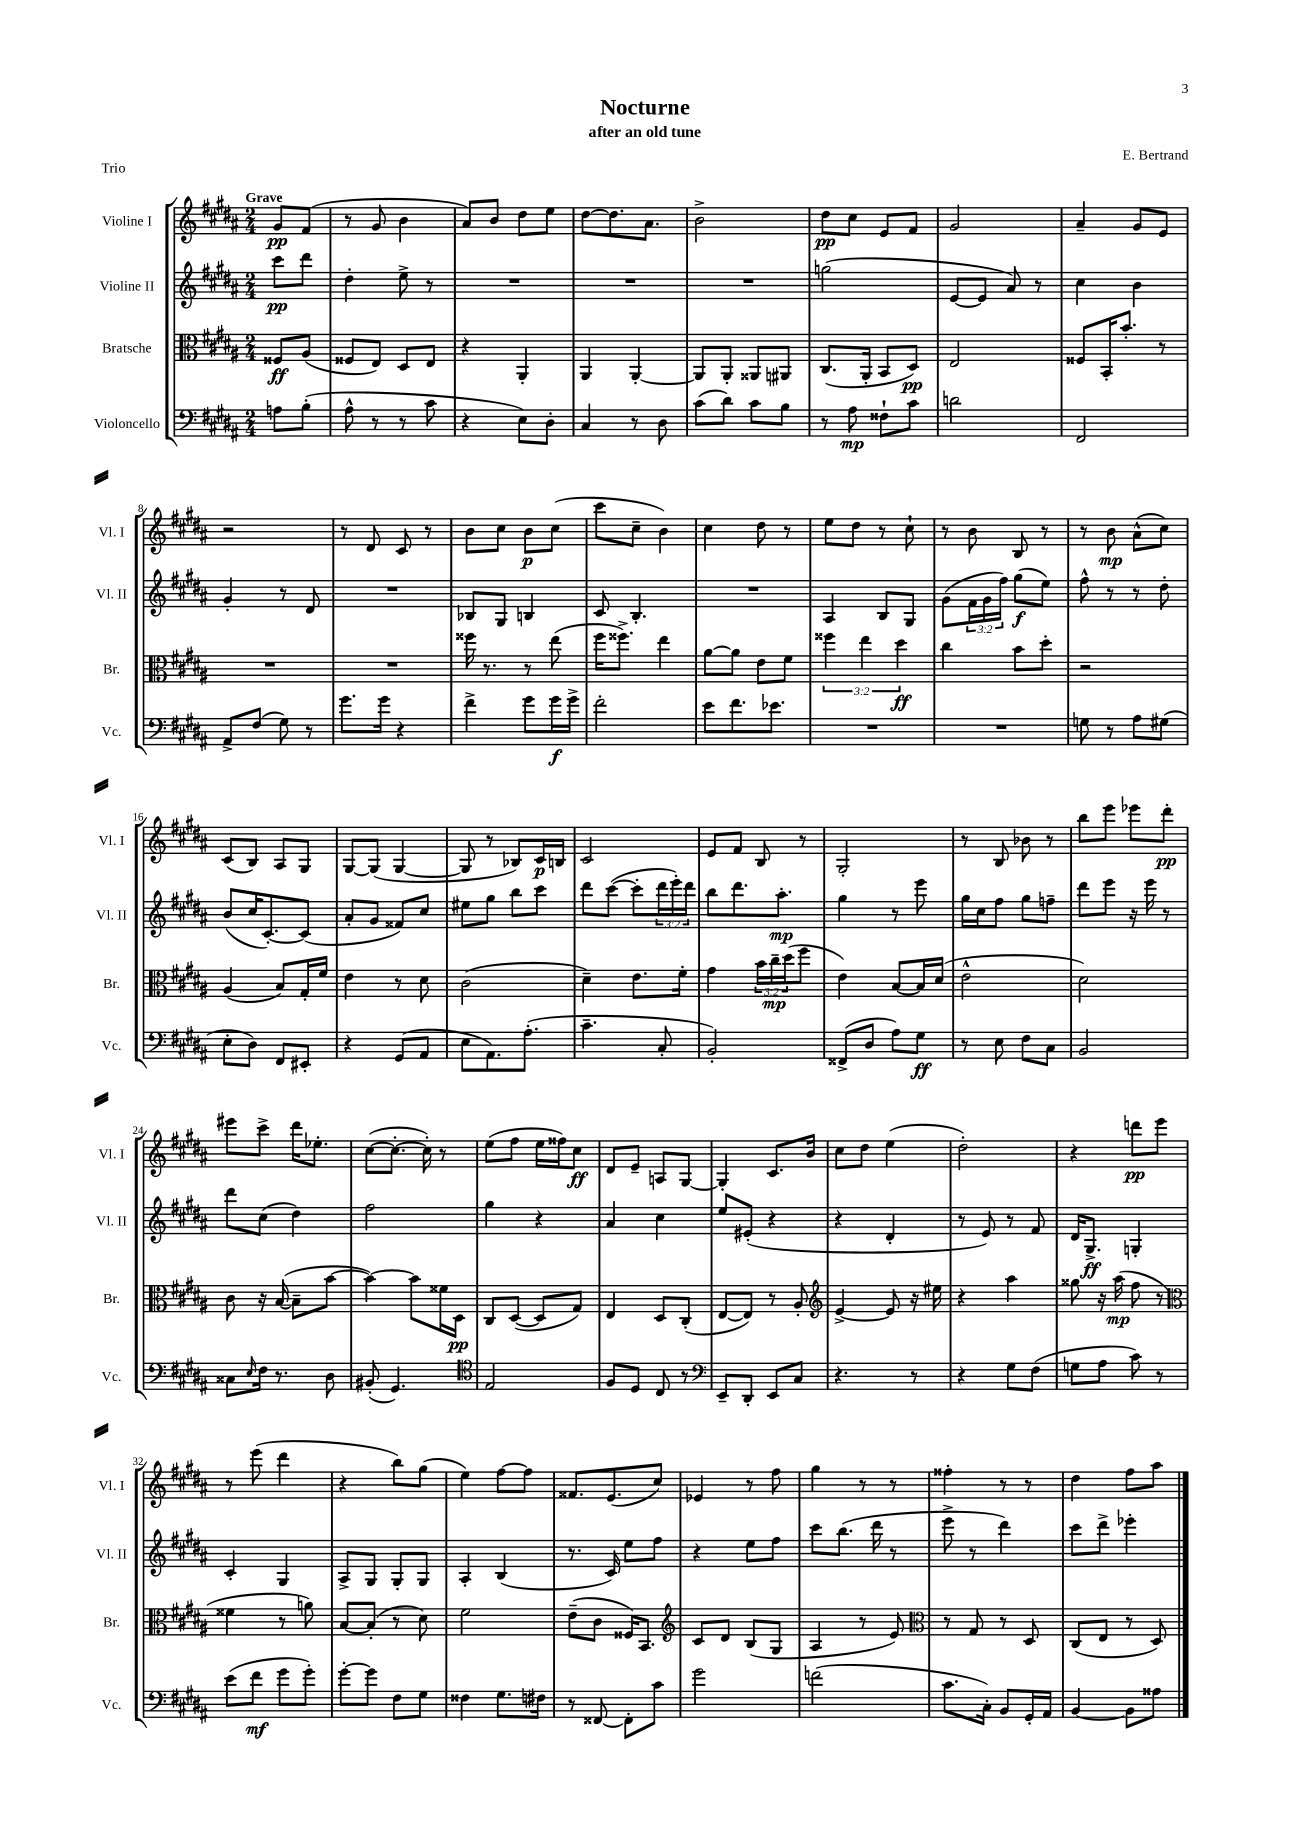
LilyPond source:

\header { title = "Nocturne" composer = "E. Bertrand" subtitle = "after an old tune" piece = "Trio" }
<<
\new StaffGroup <<
\new Staff = "s0" \with { instrumentName = "Violine I" shortInstrumentName = "Vl. I" } {
    \clef treble \key b \major \numericTimeSignature \time 2/4 \partial 4 \tempo "Grave"
    gis'8\pp fis'8( |
    r8 gis'8 b'4 |
    ais'8) b'8 dis''8 e''8 |
    dis''8~ dis''8. ais'8. |
    b'2-> |
    dis''8\pp cis''8 e'8 fis'8 |
    gis'2 |
    ais'4-- gis'8 e'8 |
    r2 |
    r8 dis'8 cis'8 r8 |
    b'8 cis''8 b'8\p cis''8( |
    cis'''8 cis''8-- b'4) |
    cis''4 dis''8 r8 |
    e''8 dis''8 r8 cis''8-! |
    r8 b'8 b8 r8 |
    r8 b'8\mp ais'8-^( cis''8) |
    cis'8( b8) ais8 gis8 |
    gis8~ gis8( gis4~ |
    gis8 r8 bes8) cis'16\p b16 |
    cis'2 |
    e'8 fis'8 b8 r8 |
    gis2-. |
    r8 b8 bes'8 r8 |
    b''8 e'''8 ees'''8 dis'''8-.\pp |
    eis'''8 cis'''8-> dis'''16 ees''8.-. |
    cis''8~( cis''8.~-. cis''16-.) r8 |
    e''8( fis''8 e''16 fisis''16) cis''8\ff |
    dis'8 e'8-- a8 gis8~ |
    gis4-. cis'8. b'16 |
    cis''8 dis''8 e''4( |
    dis''2-.) |
    r4 d'''8\pp e'''8 |
    r8 e'''8( dis'''4 |
    r4 b''8) gis''8( |
    e''4) fis''8~ fis''8 |
    fisis'8. e'8.( cis''8) |
    ees'4 r8 fis''8 |
    gis''4 r8 r8 |
    fisis''4-. r8 r8 |
    dis''4 fis''8 ais''8 \bar "|." |
}
\new Staff = "s1" \with { instrumentName = "Violine II" shortInstrumentName = "Vl. II" } {
    \clef treble \key b \major \numericTimeSignature \time 2/4 \override Staff.TupletNumber.text = #tuplet-number::calc-fraction-text \partial 4
    cis'''8\pp dis'''8 |
    dis''4-. e''8-> r8 |
    R2 |
    R2 |
    R2 |
    g''2( |
    e'8~ e'8 ais'8) r8 |
    cis''4 b'4 |
    gis'4-. r8 dis'8 |
    R2 |
    bes8 gis8 b4 |
    cis'8 b4.-. |
    R2 |
    ais4 b8 gis8 |
    gis'8( \tuplet 3/2 { fis'16 gis'16 fis''16) } gis''8\f( e''8) |
    fis''8-^ r8 r8 dis''8-. |
    b'8( cis''16 cis'8.~-.) cis'8( |
    ais'8-. gis'8 fisis'8) cis''8 |
    eis''8 gis''8 b''8 cis'''8 |
    dis'''8 cis'''8~( cis'''8-. \tuplet 3/2 { dis'''16 e'''16-.) dis'''16 } |
    b''8 dis'''8. ais''8.-.\mp |
    gis''4 r8 e'''8 |
    gis''16 cis''16 fis''8 gis''8 f''8-- |
    dis'''8 e'''8 r16 e'''16 r8 |
    dis'''8 cis''8( dis''4) |
    fis''2 |
    gis''4 r4 |
    ais'4 cis''4 |
    e''8 eis'8-.( r4 |
    r4 dis'4-. |
    r8 e'8) r8 fis'8 |
    dis'16 gis8.->\ff g4-. |
    cis'4-. gis4 |
    ais8-> gis8 gis8-. gis8 |
    ais4-. b4( |
    r8. cis'16) e''8 fis''8 |
    r4 e''8 fis''8 |
    cis'''8 b''8.( dis'''16 r8 |
    e'''8-> r8 dis'''4) |
    cis'''8 dis'''8-> ees'''4-. \bar "|." |
}
\new Staff = "s2" \with { instrumentName = "Bratsche" shortInstrumentName = "Br." } {
    \clef alto \key b \major \numericTimeSignature \time 2/4 \override Staff.TupletNumber.text = #tuplet-number::calc-fraction-text \partial 4
    fisis8\ff ais8( |
    fisis8 e8) dis8 e8 |
    r4 ais,4-. |
    ais,4 ais,4~-. |
    ais,8 ais,8-. aisis,8 ais,8 |
    cis8.( ais,16-. b,8 dis8\pp) |
    e2 |
    fisis8 b,16-. b'8.-. r8 |
    R2 |
    R2 |
    fisis''16 r8. r8 e''8( |
    fis''16 fisis''8.->) e''4 |
    ais'8~ ais'8 e'8 fis'8 |
    \tuplet 3/2 { fisis''4 e''4 dis''4\ff } |
    cis''4 b'8 dis''8-. |
    r2 |
    ais4( b8) gis16-. fis'16 |
    e'4 r8 dis'8 |
    cis'2( |
    dis'4--) e'8. fis'16-. |
    gis'4 \tuplet 3/2 { b'16 cis''16--\mp dis''16( } fis''8 |
    e'4) b8~ b16 dis'16( |
    e'2-^ |
    dis'2) |
    cis'8 r16 b16~( b8-- b'8~ |
    b'4~) b'8 fisis'16 dis16\pp |
    cis8 dis8~( dis8 gis8) |
    e4 dis8 cis8-.( |
    e8~ e8) r8 ais8-. |
    \clef treble e'4~-> e'8 r16 eis''16 |
    r4 ais''4 |
    gisis''8 r16 ais''16\mp( fis''8 r8 |
    \clef alto fisis'4 r8 a'8) |
    b8~ b8-.( r8 dis'8) |
    fis'2 |
    e'8--( cis'8 fisis16) b,8. |
    \clef treble cis'8 dis'8 b8( gis8 |
    ais4 r8 e'8) |
    \clef alto r8 gis8 r8 dis8 |
    cis8( e8 r8 dis8) \bar "|." |
}
\new Staff = "s3" \with { instrumentName = "Violoncello" shortInstrumentName = "Vc." } {
    \clef bass \key b \major \numericTimeSignature \time 2/4 \partial 4
    a8 b8-.( |
    ais8-^ r8 r8 cis'8 |
    r4 e8) dis8-. |
    cis4 r8 dis8 |
    cis'8( dis'8) cis'8 b8 |
    r8 ais8\mp fisis8-! cis'8 |
    d'2 |
    fis,2 |
    ais,8-> fis8( gis8) r8 |
    gis'8. gis'16 r4 |
    fis'4-> gis'8 gis'16\f gis'16-> |
    fis'2-. |
    e'8 fis'8. ees'8. |
    R2 |
    R2 |
    g8 r8 ais8 gis8( |
    e8-. dis8) fis,8 eis,8-. |
    r4 gis,8( ais,8 |
    e8 ais,8.) ais8.-.( |
    cis'4.-- cis8-. |
    b,2-.) |
    fisis,8->( dis8 ais8) gis8\ff |
    r8 e8 fis8 cis8 |
    b,2 |
    cisis8 \grace { e16 } fis16 r8. dis8 |
    bis,8-.( gis,4.) |
    \clef tenor e2 |
    fis8 dis8 cis8 r8 |
    \clef bass e,8-- dis,8-. e,8 cis8 |
    r4. r8 |
    r4 gis8 fis8( |
    g8 ais8 cis'8) r8 |
    e'8( fis'8\mf gis'8 gis'8-.) |
    gis'8~-. gis'8 fis8 gis8 |
    fisis4 gis8. fis16 |
    r8 fisis,8~ fisis,8-. cis'8 |
    gis'2 |
    f'2( |
    cis'8. cis16-.) b,8 gis,16-. ais,16 |
    b,4~ b,8 aisis8 \bar "|." |
}
>>
>>
